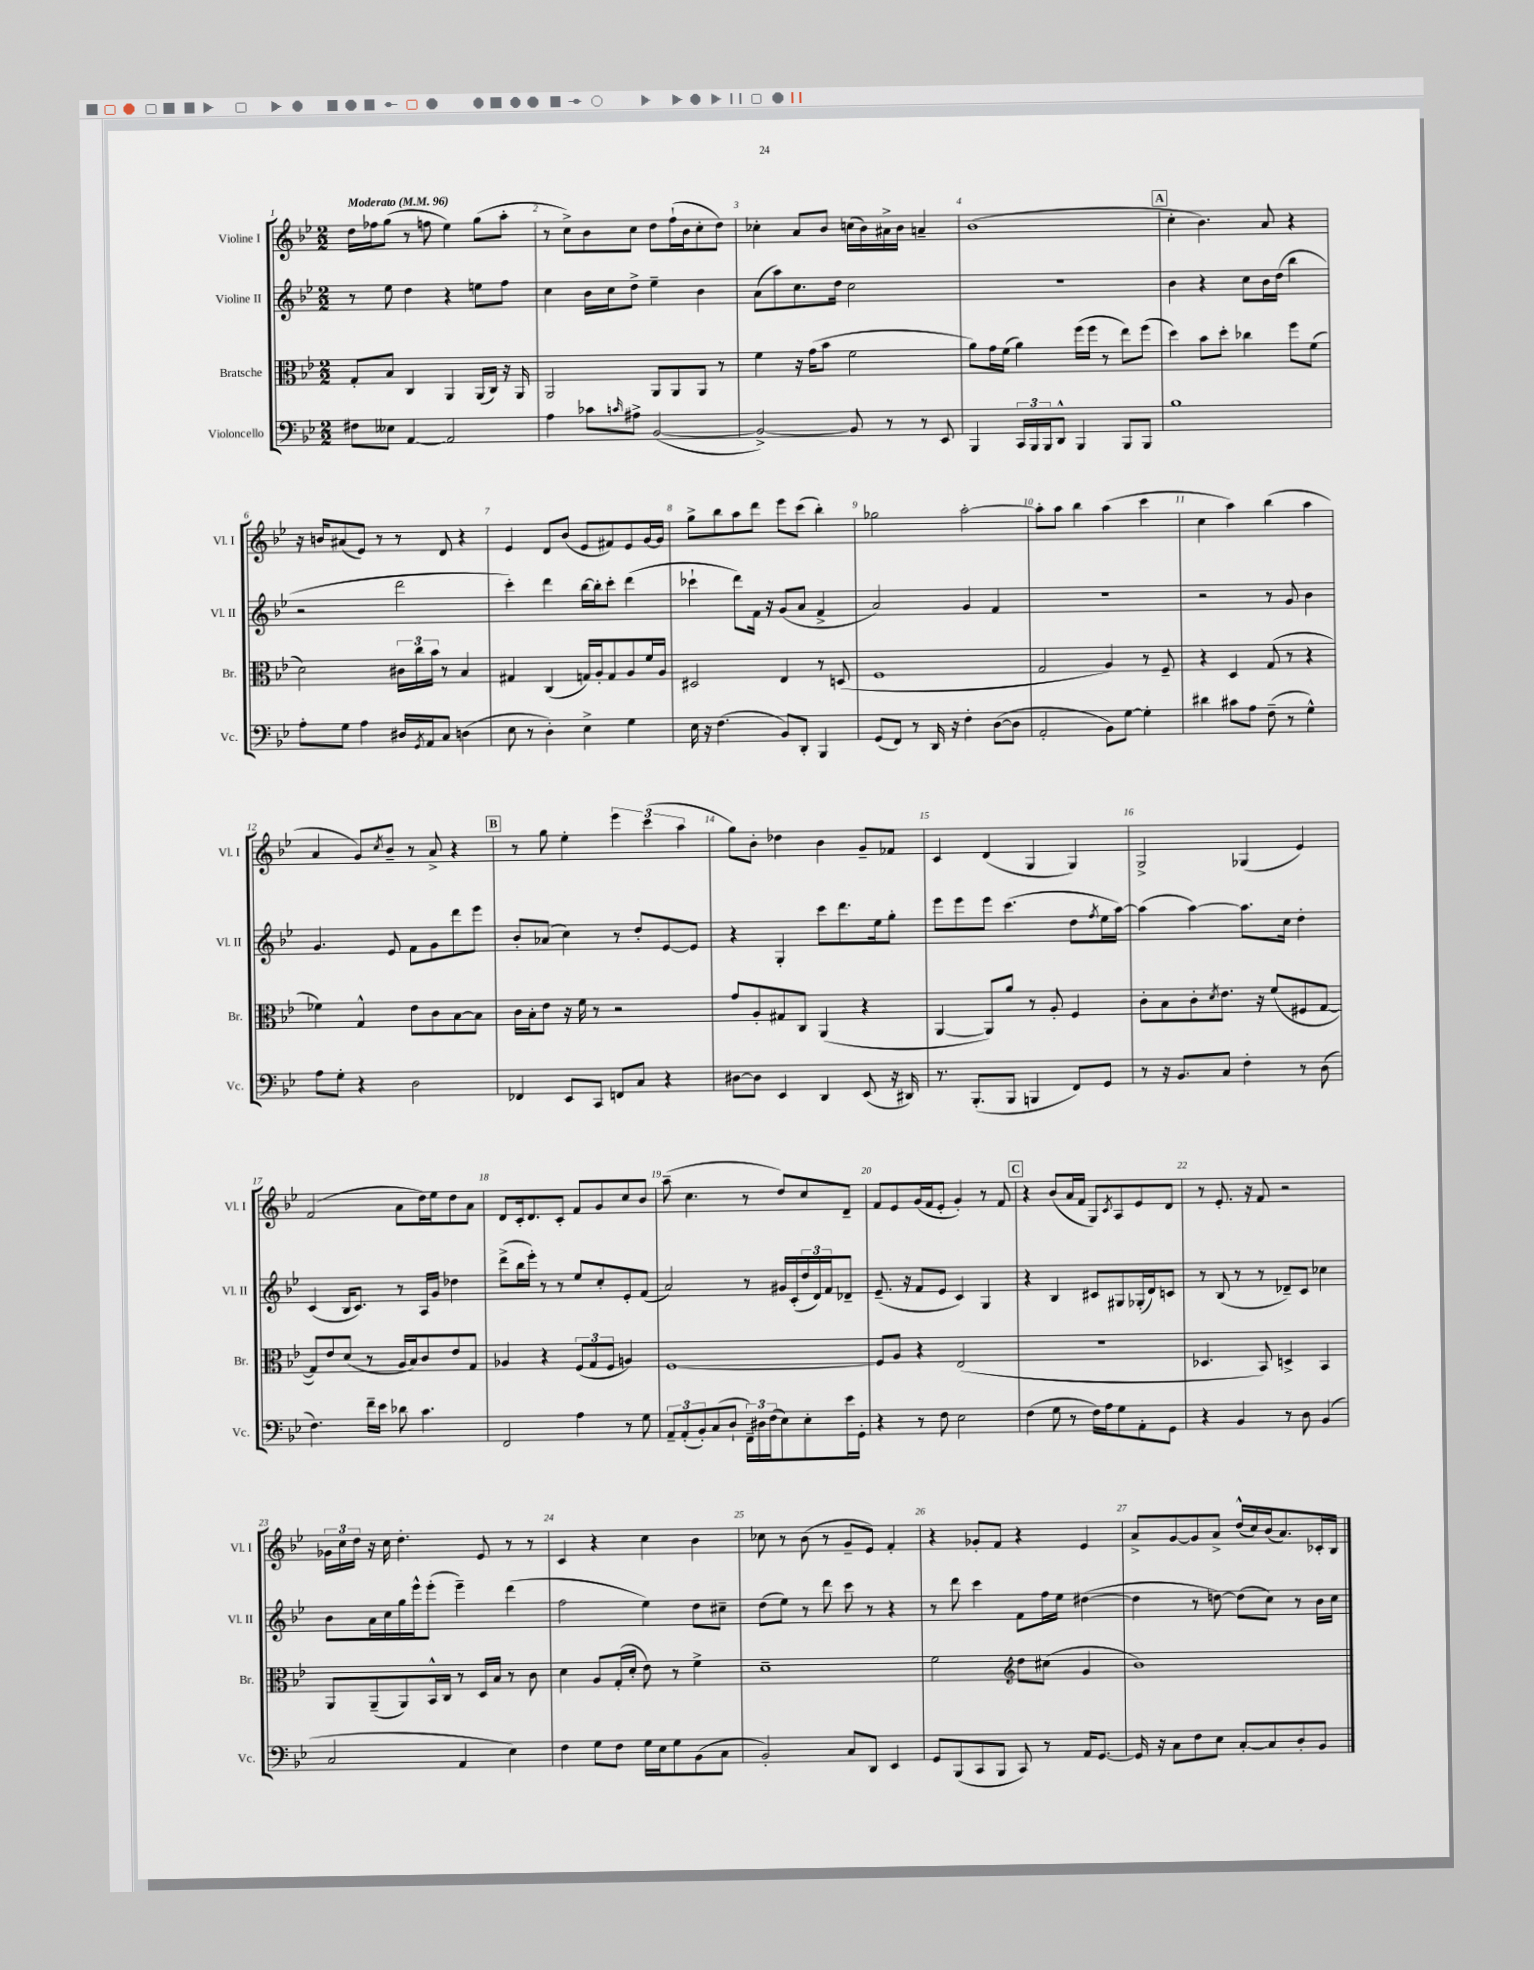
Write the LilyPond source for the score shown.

<<
\new StaffGroup <<
\new Staff = "s0" \with { instrumentName = "Violine I" shortInstrumentName = "Vl. I" } {
    \clef treble \key bes \major \numericTimeSignature \time 2/2 \tempo "Moderato" 4 = 96
    d''16 fes''16 g''8( r8 f''8 ees''4) g''8( a''8-. |
    r8 c''8->) bes'8 c''8 d''8 f''16-!( bes'16 c''8-. d''8) |
    ces''4-. a'8 bes'8 c''16( bes'16) ais'16-> bes'16 a'4-- |
    bes'1( |
    \mark \markup { \box "A" } c''4-. bes'4.) a'8 r4 |
    r16 b'16 ais'8( ees'8) r8 r8 d'8 r4 |
    ees'4 d'8 bes'8( ees'8 fis'8) ees'8 g'16~ g'16 |
    g''8-> bes''8 a''8 d'''8 ees'''8 c'''8( bes''4-.) |
    ges''2 a''2~-. |
    a''8-. a''8 bes''4 a''4( c'''4 |
    c''4 a''4) bes''4( a''4 |
    a'4 g'8) \acciaccatura { c''8 } bes'8-- r8 a'8-> r4 |
    \mark \markup { \box "B" } r8 g''8 ees''4-. \tuplet 3/2 { ees'''4 c'''4( a''4 } |
    g''8) bes'8-. des''4 bes'4 g'8-- fes'8 |
    c'4 d'4( g4 g4) |
    g2-> ges4( ees'4) |
    f'2( a'8 d''16) ees''16 d''8 a'8 |
    d'8 c'16-. d'8. c'8-. f'8 g'8 c''8 bes'8 |
    a''8--( c''4. r8 d''8) c''8 d'8-- |
    f'8 ees'8 g'16( f'16 ees'8-. g'4-.) r8 f'8 |
    \mark \markup { \box "C" } r4 bes'8( a'16 f'16 g8) \acciaccatura { c'8 } a8 ees'8 d'8 |
    r8 ees'8.-. r16 f'8 r2 |
    \tuplet 3/2 { ges'16 c''16 d''16 } r16 c''16 d''4.-. ees'8 r8 r8 |
    c'4 r4 c''4 bes'4 |
    ces''8 r8 bes'8( r8 g'8-- ees'8) f'4-. |
    r4 ges'8-. f'8 r4 ees'4 |
    a'8-> g'8~ g'8 a'8-> d''16-^( c''16) bes'16( a'8.) ces'16-. bes16 \bar "|." |
}
\new Staff = "s1" \with { instrumentName = "Violine II" shortInstrumentName = "Vl. II" } {
    \clef treble \key bes \major \numericTimeSignature \time 2/2
    r8 ees''8 d''4 r4 e''8 f''8 |
    c''4 bes'16 c''16 d''8-> ees''4-- bes'4 |
    a'8( a''8) c''8. d''16 c''2 |
    r1 |
    \mark \markup { \box "A" } bes'4 r4 c''8 bes'16 d''16( bes''4 |
    r2 d'''2 |
    c'''4-.) d'''4 bes''16~ bes''16-. c'''8-. d'''4( |
    ces'''4-! d'''8) f'16 r16 g'8( a'8 f'4-> |
    a'2) g'4 f'4 |
    R1 |
    r2 r8 g'8 bes'4 |
    g'4. ees'8 f'8 g'8 d'''8 ees'''8 |
    \mark \markup { \box "B" } bes'8-. aes'8( c''4) r8 d''8-. ees'8~ ees'8 |
    r4 g4-. c'''8 d'''8. ees''16 g''8-. |
    ees'''8 ees'''8 ees'''8 c'''4.( d''8 \acciaccatura { f''8 } ees''16 a''16~) |
    a''4( a''4~) a''8. c''16 d''4-. |
    c'4( bes16 c'8.) r8 a16 g'16 des''4 |
    d'''8->( bes''16 ees'''16-.) r8 r8 ees''8 c''8-. ees'8-. f'8( |
    a'2) r8 gis'16 c'16-.( \tuplet 3/2 { d''16 d'16) f'16 } des'8-- |
    ees'8.--( r16 f'8 ees'8 c'4) g4 |
    \mark \markup { \box "C" } r4 bes4 cis'8 gis8 ges16-.( d'16) c'8 |
    r8 bes8( r8 r8 des'8--) c'8 ces''4 |
    bes'8 a'16 c''16 g''16 ees'''16-^ ees'''8-.( ees'''4--) d'''4( |
    f''2 ees''4) d''8 cis''8-- |
    d''8( ees''8) r8 d'''8 c'''8 r8 r4 |
    r8 d'''8 c'''4 f'8 f''16 ees''16 dis''4~( |
    dis''4 r8 d''8~) d''8( c''8) r8 bes'16 c''16 \bar "|." |
}
\new Staff = "s2" \with { instrumentName = "Bratsche" shortInstrumentName = "Br." } {
    \clef alto \key bes \major \numericTimeSignature \time 2/2
    g8-. bes8 c4 a,4 a,16( c16) r16 a,16 |
    a,2 a,8 a,8 a,8 r8 |
    f'4 r16 g'16( bes'8 f'2 |
    a'8) g'16 f'16( a'4) f''16( f''16 r8 ees''8) f''8( |
    \mark \markup { \box "A" } d''4) bes'8 d''8-. ces''4 f''8 f'8( |
    d'2) \tuplet 3/2 { cis'16 c''16 bes'16 } r8 bes4 |
    gis4 c4( g16) a16-. g8 a8 f'16 a16 |
    dis2 ees4 r8 d8( |
    f1 |
    g2 a4) r8 f8-- |
    r4 d4 g8( r8 r4 |
    fes'4) g4-^ ees'8 c'8 bes8~ bes8 |
    \mark \markup { \box "B" } c'16 bes16-. ees'8 r16 f'16 r8 r2 |
    g'8 a8-. gis8 c8 a,4( r4 |
    a,4~ a,8) a'8 r8 a8-. f4 |
    c'8-. bes8 c'8-. \acciaccatura { d'8 } ees'8. r16 f'8( fis8 g8~ |
    g8) ees'8 d'8( r8 a16 bes16) c'8 ees'8 g8 |
    aes4 r4 \tuplet 3/2 { f8( g8 f8 } a4) |
    f1~ |
    f8 a8 r4 ees2( |
    \mark \markup { \box "C" } R1 |
    des4. bes,8) d4-> bes,4 |
    a,8 a,8--( a,8) bes,16-^ c16 r8 d16 bes16 r8 c'8 |
    d'4 a8 g16-.( d'16-. ees'8) r8 f'4-> |
    d'1-- |
    f'2 \clef treble d''8 cis''8( g'4 |
    bes'1) \bar "|." |
}
\new Staff = "s3" \with { instrumentName = "Violoncello" shortInstrumentName = "Vc." } {
    \clef bass \key bes \major \numericTimeSignature \time 2/2
    fis8 eeses8 a,4~ a,2 |
    a4 ces'8 \grace { c'16 } ais8-> bes,2~( |
    bes,2~->) bes,8 r8 r8 ees,8 |
    bes,,4 \tuplet 3/2 { c,16 bes,,16 bes,,16 } d,8-^ bes,,4 bes,,8 bes,,8 |
    \mark \markup { \box "A" } bes1 |
    a8-. g8 a4 dis16 \acciaccatura { g,8 } a,16 c8 d4( |
    ees8 r8 d4-.) ees4-> g4 |
    ees16 r16 f4.( bes,8) d,8-. bes,,4 |
    g,8( f,8) r8 d,16 r16 f4-. d8~( d8 |
    a,2-. bes,8) g8~ g4-. |
    dis'4 cis'8 a8 f8--( r8 g4-^) |
    a8 g8-. r4 d2 |
    \mark \markup { \box "B" } fes,4 ees,8 c,8 f,8 c8 r4 |
    dis8~ dis8 ees,4 d,4 ees,8( r16 dis,16) |
    r8. bes,,8.-.( bes,,8 b,,4 f,8) g,8 |
    r8 r16 bes,8. c8 f4-. r8 d8( |
    f4.) f'16-- ees'16 des'8 c'4. |
    f,2 a4 r8 g8 |
    \tuplet 3/2 { a,8-- a,8-.( bes,8-.) } c8( d8-! \tuplet 3/2 { f,16--) dis16 f16( } ees8) ees8-. ees'16 g,16-. |
    r4 r8 f8 ees2 |
    \mark \markup { \box "C" } f4( g8 r8 f16) a16 g8 a,8-. g,8 |
    r4 bes,4 r8 d8 bes,4( |
    c2 a,4 ees4) |
    f4 g8 f8 g16 ees16 g8 bes,8( c8 |
    bes,2-.) c8 d,8 ees,4 |
    g,8 bes,,8( c,8 bes,,8 c,8) r8 a,16 g,8.~ |
    g,16 r16 c8 f8 ees8 c8~-. c8 d8-. bes,8 \bar "|." |
}
>>
>>
\layout { \context { \Score \override BarNumber.break-visibility = ##(#f #t #t) barNumberVisibility = #all-bar-numbers-visible } }
